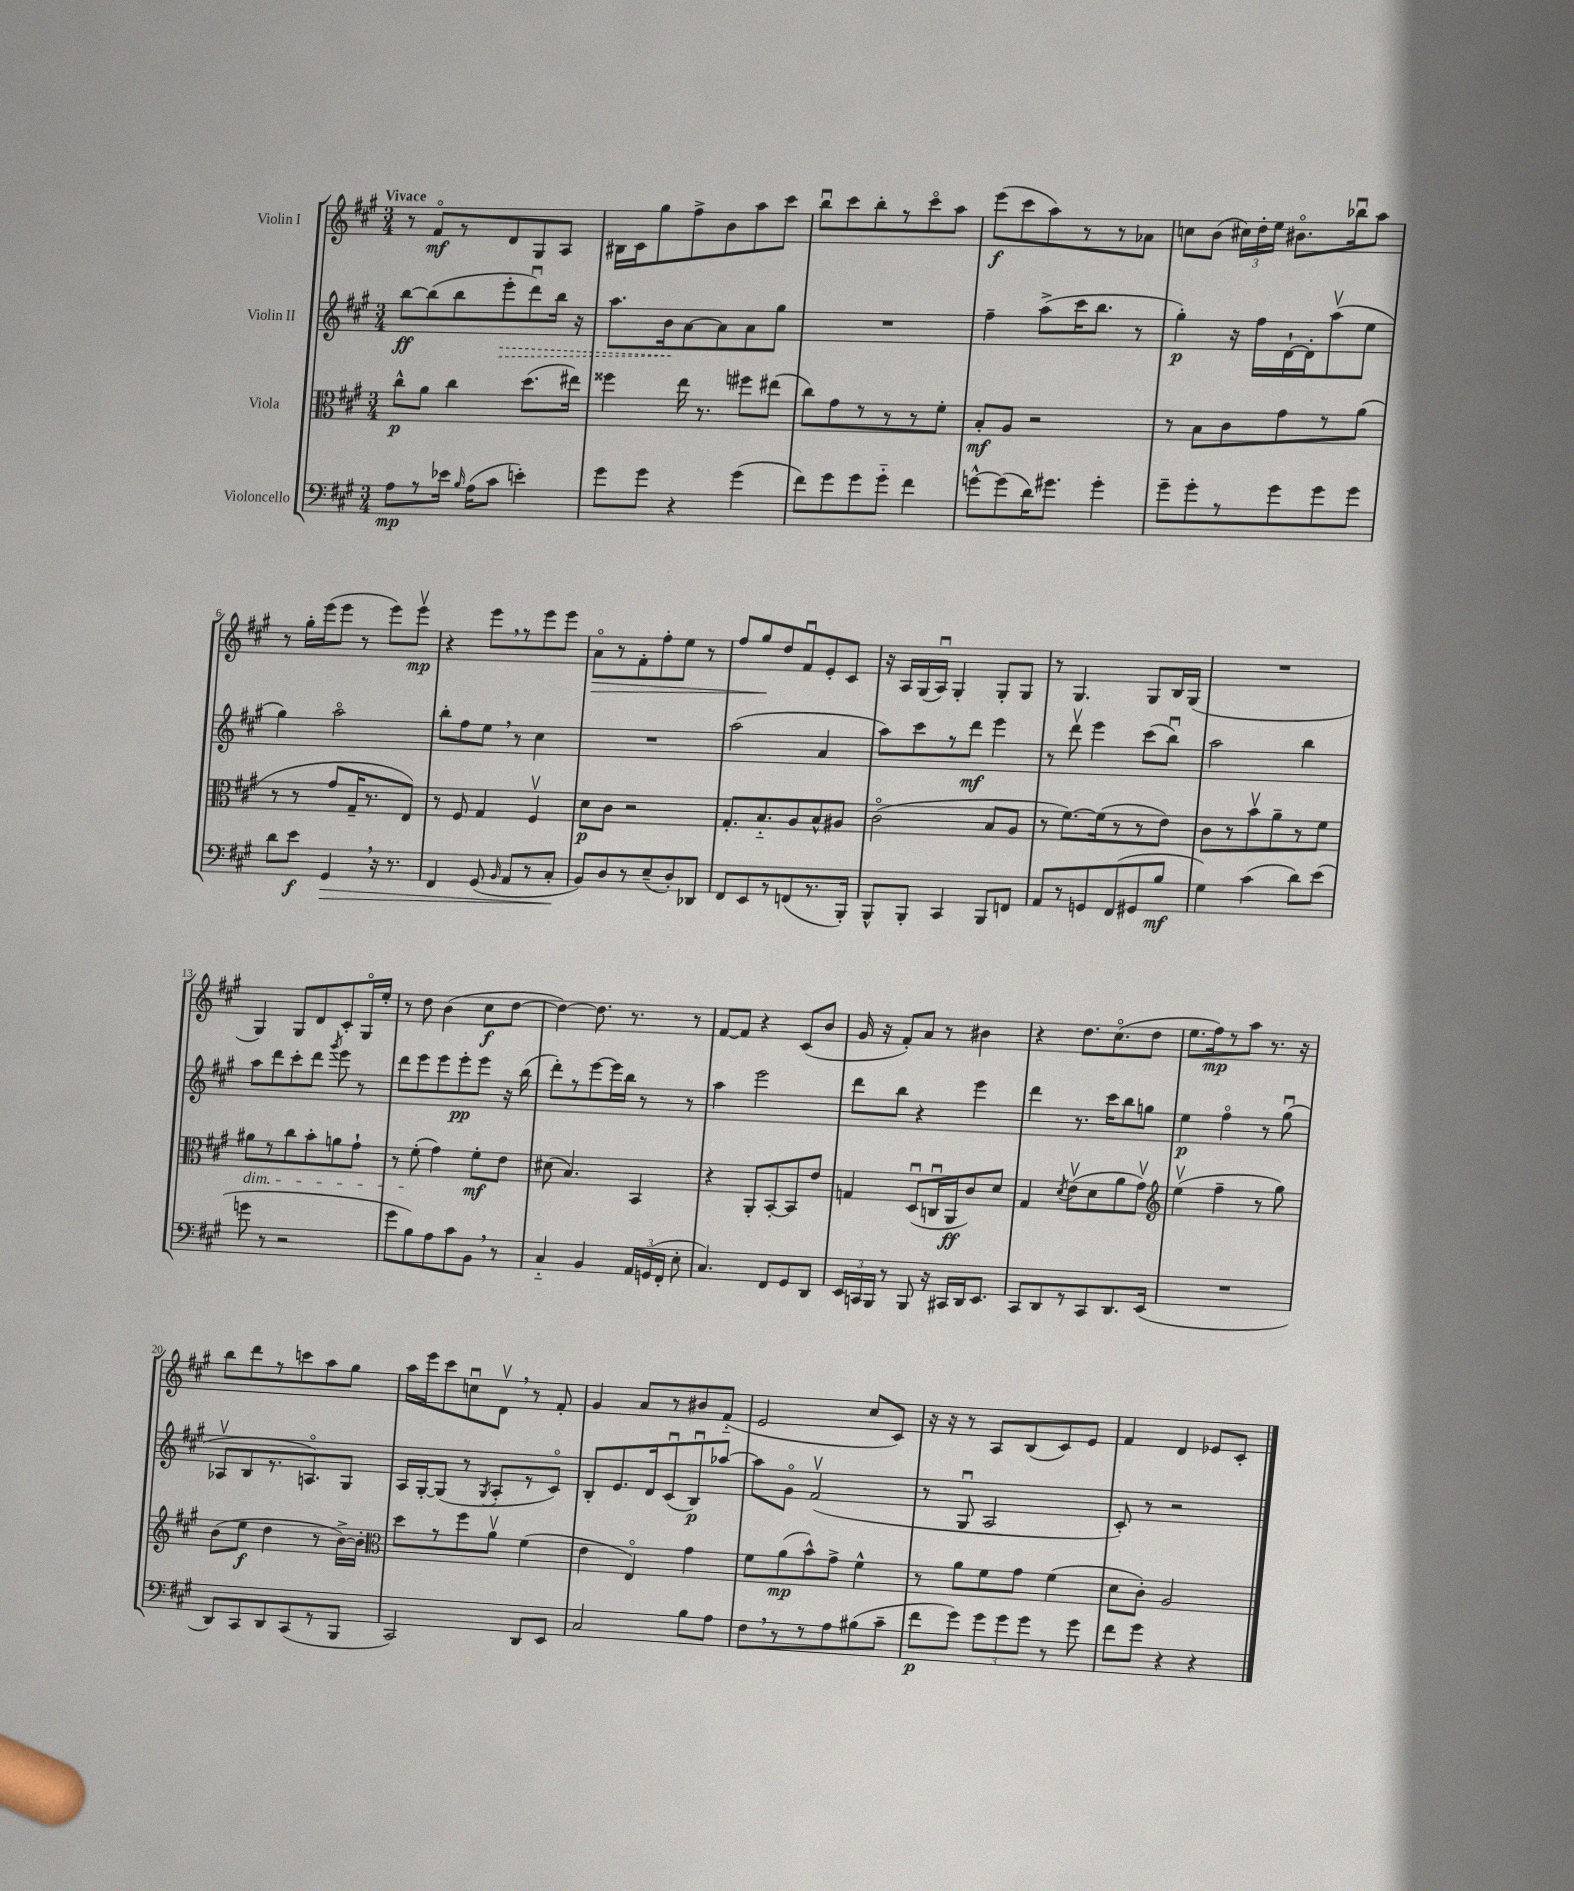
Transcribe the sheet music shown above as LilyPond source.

<<
\new StaffGroup <<
\new Staff = "s0" \with { instrumentName = "Violin I" } {
    \clef treble \key a \major \numericTimeSignature \time 3/4 \tempo "Vivace"
    \autoBeamOff r8 fis'8[\flageolet\mf r8 d'8 gis8 a8] |
    bis16[ cis'16 gis''8 fis''8-> b'8 a''8 cis'''8] |
    b''8[\downbow cis'''8 b''8-. r8 cis'''8\flageolet a''8] |
    e'''8[\f( cis'''8 a''8) r8 r8 aes'8] |
    c''8[ b'8]( \tuplet 3/2 { cis''16[) d''16-. e''16] } bis'8.[\flageolet bes''16\downbow a''8] |
    r8 gis''16[-. e'''16( e'''8] r8 e'''8[) e'''8]\upbow\mp |
    r4 e'''8[ \breathe r8 e'''8 e'''8] |
    a'8[\flageolet\> r8 fis'8-. fis''8-. e''8] r8 |
    fis''8[ gis''8\! d''8 fis'8\downbow e'8-. cis'8] |
    r16 a16[ gis16( a16]\downbow) gis4-. gis8[-. gis8] |
    r8 gis4. gis8[ b16 gis16]( |
    R2. |
    gis4) gis8[ d'8 cis'8-. gis16\flageolet e''16]-. |
    r8 d''8 b'4( cis''8[\f d''8]~ |
    d''4~) d''8. r8. r8 |
    fis'8[~ fis'8] r4 cis'8[( b'8] |
    gis'16 r16 fis'8[-.) a'8] r8 bis'4 |
    r4 d''8.[ cis''8.\flageolet( d''8] |
    e''8.[ fis''16\mp) r8 a''8] r8. r16 |
    b''8[ d'''8 r8 c'''8 a''8 gis''8] |
    a''16[ e'''16 cis'''8 c''8\downbow d'8]\upbow \breathe r8 fis'8-. |
    gis'4 a'8[ r8 bis'8 fis'8]-_( |
    e'2 cis''8[ cis'8]) |
    r16 r16 r8 a8[ b8( cis'8) e'8] |
    fis'4 d'4 ees'8[ cis'8]-. \bar "|." |
}
\new Staff = "s1" \with { instrumentName = "Violin II" } {
    \clef treble \key a \major \numericTimeSignature \time 3/4
    \autoBeamOff b''8[~\ff b''8( b''8 \once \override Hairpin.style = #'dashed-line e'''8-.\> d'''8\downbow) b''16] r16 |
    a''8.[ b'16\! a'8~ a'8 a'8 gis''8] |
    R2. |
    fis''4-- a''8[->( cis'''16 b''8.] r8 |
    gis''4-.\p) r16 fis''16[ d'16~-! d'16-. a''8\upbow( e''8] |
    gis''4) a''2\flageolet |
    b''8[-. fis''8 e''8] \breathe r8 cis''4 |
    R2. |
    a''2( a'4 |
    a''8[) cis'''8 r8 d'''8]\mf e'''4 |
    r8 d'''8\upbow e'''4 cis'''8[( b''8]\downbow) |
    a''2 b''4 |
    a''8[ d'''8 cis'''8-. d'''8] \acciaccatura { gis'''8 } e'''8 r8 |
    d'''8[ e'''8 e'''8 e'''8-.\pp e'''8] r16 b''16( |
    d'''8[-.) r8 e'''8~ e'''16 b''16] r8 r8 |
    a''4 e'''2 |
    d'''8[ b''8] r4 e'''4 |
    d'''4 r8. cis'''16[ b''8 g''8] |
    e''4\p fis''4\flageolet r8 gis''8\downbow( |
    aes8[\upbow b8 r8. a8.\flageolet) gis8] |
    a16[ gis16~-. gis8]( r8 \acciaccatura { gis8 } a8[-. r8 cis'8]\flageolet) |
    b8[-. e'8. d'16 cis'8\downbow( b8\downbow\p) aes''8]~ |
    aes''8[ gis'8]\flageolet fis'2\upbow( |
    r8 gis8\downbow a2 |
    cis'8-.) r8 r2 \bar "|." |
}
\new Staff = "s2" \with { instrumentName = "Viola" } {
    \clef alto \key a \major \numericTimeSignature \time 3/4
    \autoBeamOff cis''8[-^\p a'8] cis''4 d''8.[( eis''16]) |
    fisis''4 e''16 r8. fis''8[ eis''8]( |
    cis''8[) gis'8 r8 r8 r8 fis'8]-. |
    b8[-.\mf a8] r2 |
    r8 b8[ cis'8 gis'8 r8 a'8]( |
    r8 r8 gis'8[ gis16-- r8. e8]) |
    r8 fis8 gis4 fis4\upbow |
    d'8[\p cis'8] r2 |
    gis8.[-. b8.-_ a8 b8-^ ais8] |
    cis'2\flageolet( b8[ a8] |
    r8 fis'8.[~) fis'16( r8 r8 e'8]) |
    cis'8[ r8 b'8\upbow a'8-- r8 fis'8] |
    ais'8[\dim r8 cis''8 b'8-. a'8 gis'8]-! |
    r8 fis'8-.\!( gis'4) fis'8[-.\mf e'8] |
    dis'8( b4.) b,4 |
    r4 a,8[-. b,8~-. b,8 e'8] |
    g4 d8[\downbow( c16\downbow a,16\ff cis'8) d'8] |
    gis4 \acciaccatura { d'8 } e'8[\upbow( d'8 a'8 gis'8]\upbow) |
    \clef treble e''4\upbow( fis''4-- r8 gis''8) |
    b'8[( e''8]\f d''4 r8 b'16[~->) b'16]-. |
    \clef alto d''8[ r8 fis''8 a'8]\upbow fis'4( |
    e'4 e4\flageolet) gis'4 |
    fis'8[ a'8\mp( b'8-^) gis'8]-> fis'4-^ |
    r8 a'8[ fis'8 gis'8] fis'4( |
    d'8[ cis'8]-.) a2 \bar "|." |
}
\new Staff = "s3" \with { instrumentName = "Violoncello" } {
    \clef bass \key a \major \numericTimeSignature \time 3/4
    \autoBeamOff a8[\mp r8 ees'16] \grace { b16 } a16[( cis'8] e'4-.) |
    gis'8[ gis'8] r4 gis'4( |
    fis'8[) gis'8 gis'8 gis'8]-_ fis'4 |
    g'8[~-^ g'8( d'16) gis'8.] gis'4-. |
    gis'8[-- gis'8-. r8 gis'8 gis'8 gis'8] |
    d'8[ e'8]\f gis,4\> \breathe r16 r8. |
    fis,4 gis,8( \grace { b,16 } a,8[ r8 cis8]-.\! |
    b,8[) d8 r8 e8--( d8-.) des,8] |
    fis,8[ e,8 r8 f,8( r8. b,,16]-.) |
    b,,8[-^ b,,8]-. cis,4 b,,8[ f,8] |
    a,8[ r8 g,8 fis,8( gis,8 b8]\mf |
    gis4) cis'4( d'8[) e'8]( |
    g'8 r8 r2 |
    gis'8[ b8) a8 cis'8 b,8] \breathe r8 |
    cis4-_ b,4 \tuplet 3/2 { a,16[ g,16( fis,16]-. } e8-. |
    cis4.) fis,8[ gis,8 d,8] |
    \tuplet 3/2 { e,16[ c,16 b,,16] } r8 b,,8 r16 cis,16[ d,16 e,8.] |
    cis,8[ d,8 r8 cis,8 d,8. e,16]( |
    R2. |
    d,8[) cis,8 d,8 cis,8( r8 b,,8] |
    cis,2) d,8[ e,8] |
    cis2 b8[ a8] |
    fis8[ \breathe r8 r8 a8 bis8( cis'8]-- |
    fis'8[\p gis'8]) \tuplet 3/2 { gis'8[ gis'8 gis'8] } r8 gis'8 |
    fis'8[ gis'8] r4 r4 \bar "|." |
}
>>
>>
